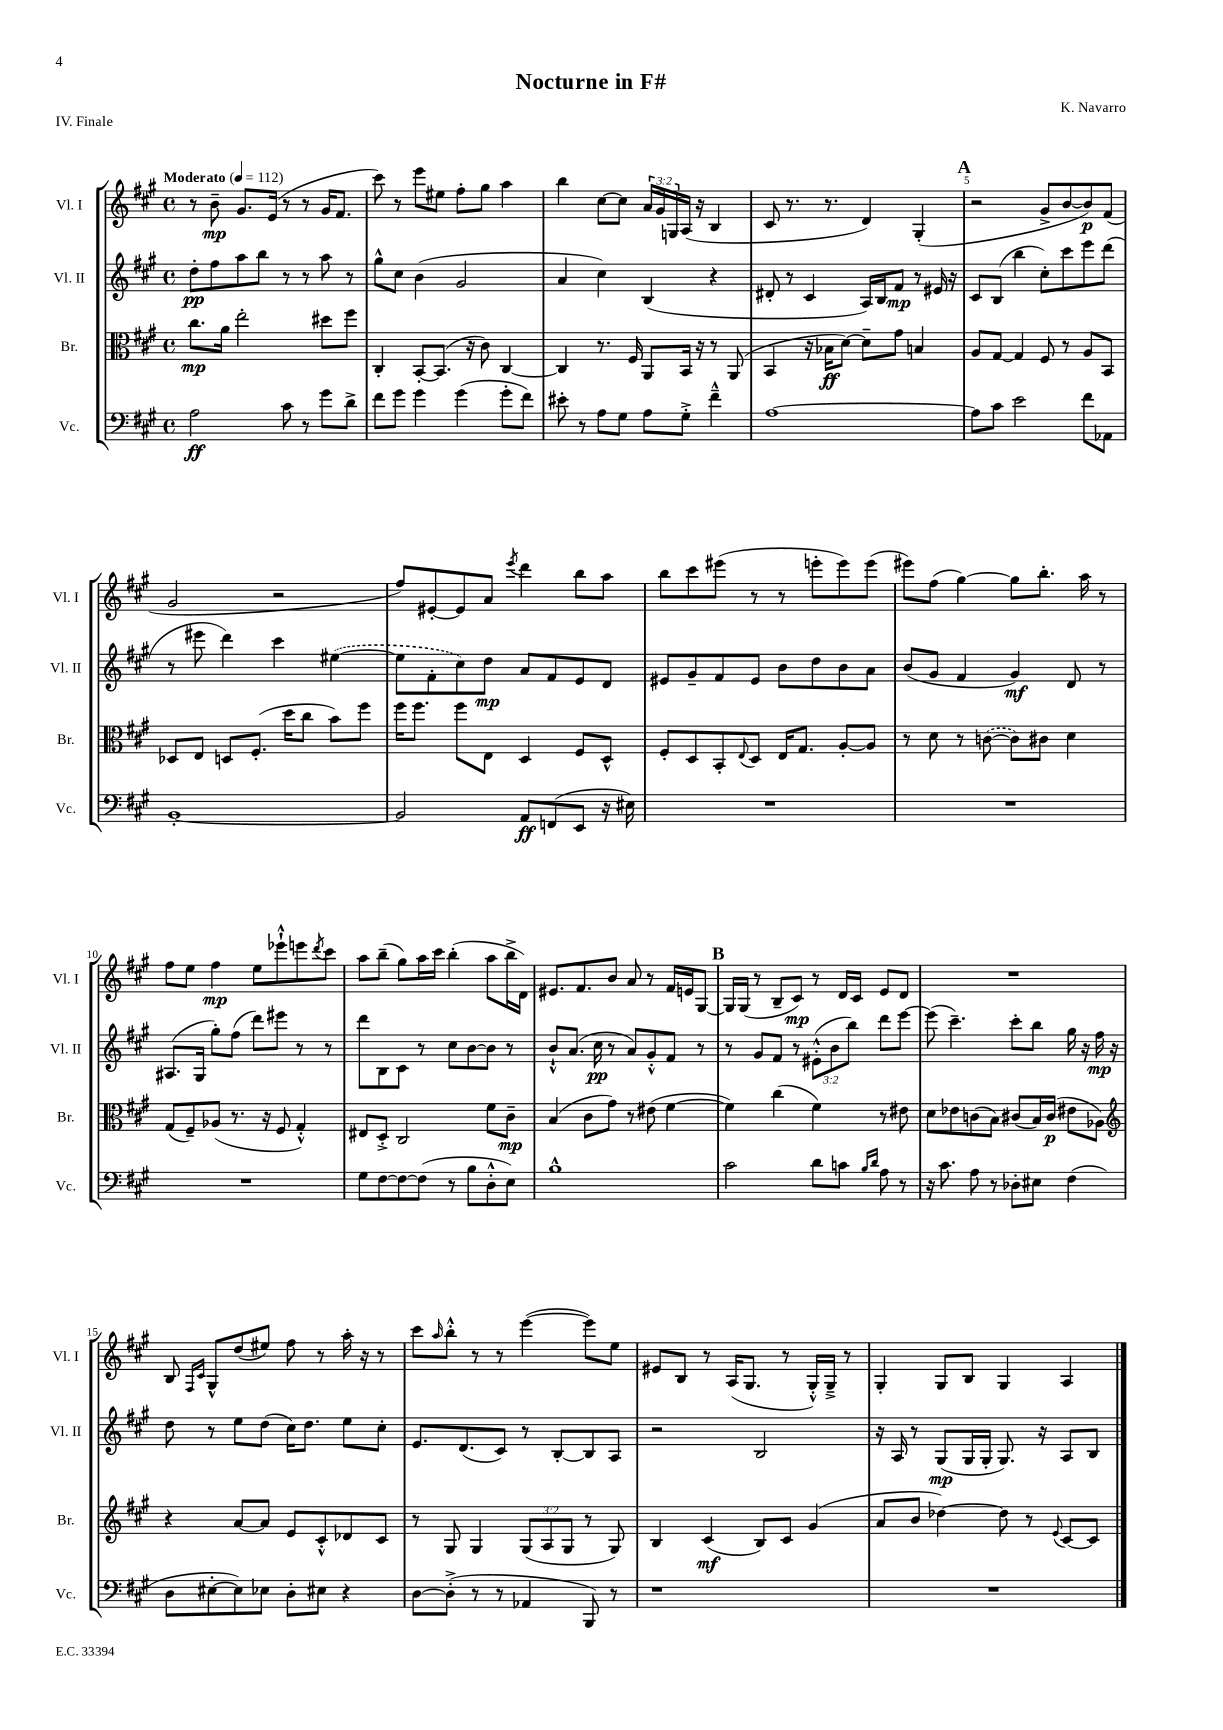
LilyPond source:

\header { title = "Nocturne in F#" composer = "K. Navarro" piece = "IV. Finale" }
<<
\new StaffGroup <<
\new Staff = "s0" \with { instrumentName = "Vl. I" shortInstrumentName = "Vl. I" } {
    \clef treble \key a \major \defaultTimeSignature \time 4/4 \override Staff.TupletNumber.text = #tuplet-number::calc-fraction-text \tempo "Moderato" 4 = 112
    r8 b'8--\mp gis'8. e'16( r8 r8 gis'16 fis'8. |
    cis'''8) r8 e'''8 eis''8 fis''8-. gis''8 a''4 |
    b''4 cis''8~ cis''8 \tuplet 3/2 { a'16 gis'16 g16 } a16( r16 b4 |
    cis'8 r8. r8. d'4) gis4-.( |
    \mark \markup { \bold "A" } r2 gis'8-> b'8~ b'8\p) fis'8( |
    gis'2 r2 |
    fis''8) eis'8~-. eis'8 a'8 \acciaccatura { e'''8 } d'''4 b''8 a''8 |
    b''8 cis'''8 eis'''8( r8 r8 e'''8-. e'''8) e'''8( |
    eis'''8) fis''8( gis''4~) gis''8 b''8.-. a''16 r8 |
    fis''8 e''8 fis''4\mp e''8 ees'''8-!-^ e'''8 \acciaccatura { d'''8 } cis'''8 |
    a''8 b''8--( gis''8) a''16 cis'''16 b''4-.( a''8 b''16-> d'16) |
    eis'8. fis'8. b'8 a'8 r8 fis'16 e'16 gis8~ |
    \mark \markup { \bold "B" } gis16 gis16( r8 b8-- cis'8\mp) r8 d'16 cis'16 e'8 d'8 |
    R1 |
    b8 \grace { fis16 cis'16 } gis8-^ d''8( eis''8) fis''8 r8 a''16-. r16 r8 |
    cis'''8 \grace { a''16 } b''8-.-^ r8 r8 e'''4~( e'''8) e''8 |
    eis'8 b8 r8 a16( gis8. r8 gis16-.-^) gis16---> r8 |
    gis4-. gis8 b8 gis4 a4 \bar "|." |
}
\new Staff = "s1" \with { instrumentName = "Vl. II" shortInstrumentName = "Vl. II" } {
    \clef treble \key a \major \defaultTimeSignature \time 4/4 \override Staff.TupletNumber.text = #tuplet-number::calc-fraction-text
    d''8-.\pp fis''8 a''8 b''8 r8 r8 a''8 r8 |
    gis''8-^ cis''8 b'4( gis'2 |
    a'4 cis''4) b4( r4 |
    dis'8-. r8 cis'4 a16) b16 fis'8\mp r8 eis'16 r16 |
    \mark \markup { \bold "A" } cis'8 b8( b''4 cis''8-.) cis'''8 e'''8 d'''8( |
    r8 eis'''8 d'''4) cis'''4 \once \slurDashed eis''4~( |
    eis''8 fis'8-. cis''8) d''8\mp a'8 fis'8 e'8 d'8 |
    eis'8 gis'8-- fis'8 eis'8 b'8 d''8 b'8 a'8 |
    b'8( gis'8 fis'4 gis'4\mf) d'8 r8 |
    ais8.( gis16 gis''8-.) fis''8( d'''8) eis'''8 r8 r8 |
    d'''8 b8 cis'8 r8 cis''8 b'8~ b'8 r8 |
    b'8-!-^ a'8.( cis''16\pp r8 a'8) gis'8-.-^ fis'8 r8 |
    \mark \markup { \bold "B" } r8 gis'8 fis'8 r8 \tuplet 3/2 { eis'8-.-^( b'8 b''8) } d'''8 e'''8~ |
    e'''8( cis'''4.--) cis'''8-. b''8 gis''16 r16 fis''16\mp r16 |
    d''8 r8 e''8 d''8( cis''16) d''8. e''8 cis''8-. |
    e'8. d'8.( cis'8) r8 b8~-. b8 a8 |
    r2 b2 |
    r16 a16 r8 gis8\mp( gis16 gis16-. gis8.) r16 a8 b8 \bar "|." |
}
\new Staff = "s2" \with { instrumentName = "Br." shortInstrumentName = "Br." } {
    \clef alto \key a \major \defaultTimeSignature \time 4/4 \override Staff.TupletNumber.text = #tuplet-number::calc-fraction-text
    cis''8.\mp a'16 e''2-. dis''8 fis''8 |
    cis4-. b,8~-. b,8.( r16 cis'8) cis4~ |
    cis4 r8. fis16 a,8 b,16 r16 r8 a,8( |
    b,4 r16 bes16\ff d'8~) d'8-- gis'8 b4 |
    \mark \markup { \bold "A" } a8 gis8~ gis4 fis8 r8 a8 b,8 |
    des8 e8 d8 fis8.-.( d''16 cis''8 b'8) fis''8 |
    fis''16 fis''8. fis''8 e8 d4 fis8 d8-^ |
    fis8-. d8 b,8-. \appoggiatura { e8 } d8 e16 gis8. a8~-. a8 |
    r8 d'8 r8 \once \slurDashed c'8~( c'8) cis'8 d'4 |
    gis8( fis8--) aes8( r8. r16 fis8 gis4-.-^) |
    eis8 d8-.-> cis2 fis'8 cis'8--\mp |
    b4( cis'8 gis'8) r8 eis'8( fis'4~ |
    \mark \markup { \bold "B" } fis'4) cis''4( fis'4) r8 eis'8 |
    d'8 ees'8 c'8( b8) cis'8( b16) cis'16\p( eis'8 aes8) |
    \clef treble r4 a'8~ a'8 e'8 cis'8-.-^ des'8 cis'8 |
    r8 gis8 gis4 \tuplet 3/2 { gis8( a8 gis8 } r8 gis8) |
    b4 cis'4\mf( b8) cis'8 gis'4( |
    a'8 b'8 des''4~) des''8 r8 \appoggiatura { e'8 } cis'8~ cis'8 \bar "|." |
}
\new Staff = "s3" \with { instrumentName = "Vc." shortInstrumentName = "Vc." } {
    \clef bass \key a \major \defaultTimeSignature \time 4/4
    a2\ff cis'8 r8 gis'8 d'8-> |
    fis'8 gis'8 gis'4 gis'4( gis'8-. fis'8) |
    eis'8-. r8 a8 gis8 a8 gis8-.-> fis'4---^ |
    a1~ |
    \mark \markup { \bold "A" } a8 cis'8 e'2 fis'8 aes,8 |
    b,1~-. |
    b,2 a,8\ff f,8( e,8 r16 eis16) |
    R1 |
    R1 |
    R1 |
    gis8 fis8~ fis8~ fis8( r8 b8 d8-.-^ e8) |
    b1-^ |
    \mark \markup { \bold "B" } cis'2 d'8 c'8 \grace { b16 d'16 } a8 r8 |
    r16 cis'8. a8 r8 des8-. eis8 fis4( |
    d8 eis8~-. eis8) ees8 d8-. eis8 r4 |
    d8~ d8-.->( r8 r8 aes,4 b,,8) r8 |
    r1 |
    R1 \bar "|." |
}
>>
>>
\layout { \context { \Score \override BarNumber.break-visibility = ##(#f #t #t) barNumberVisibility = #(every-nth-bar-number-visible 5) } }
